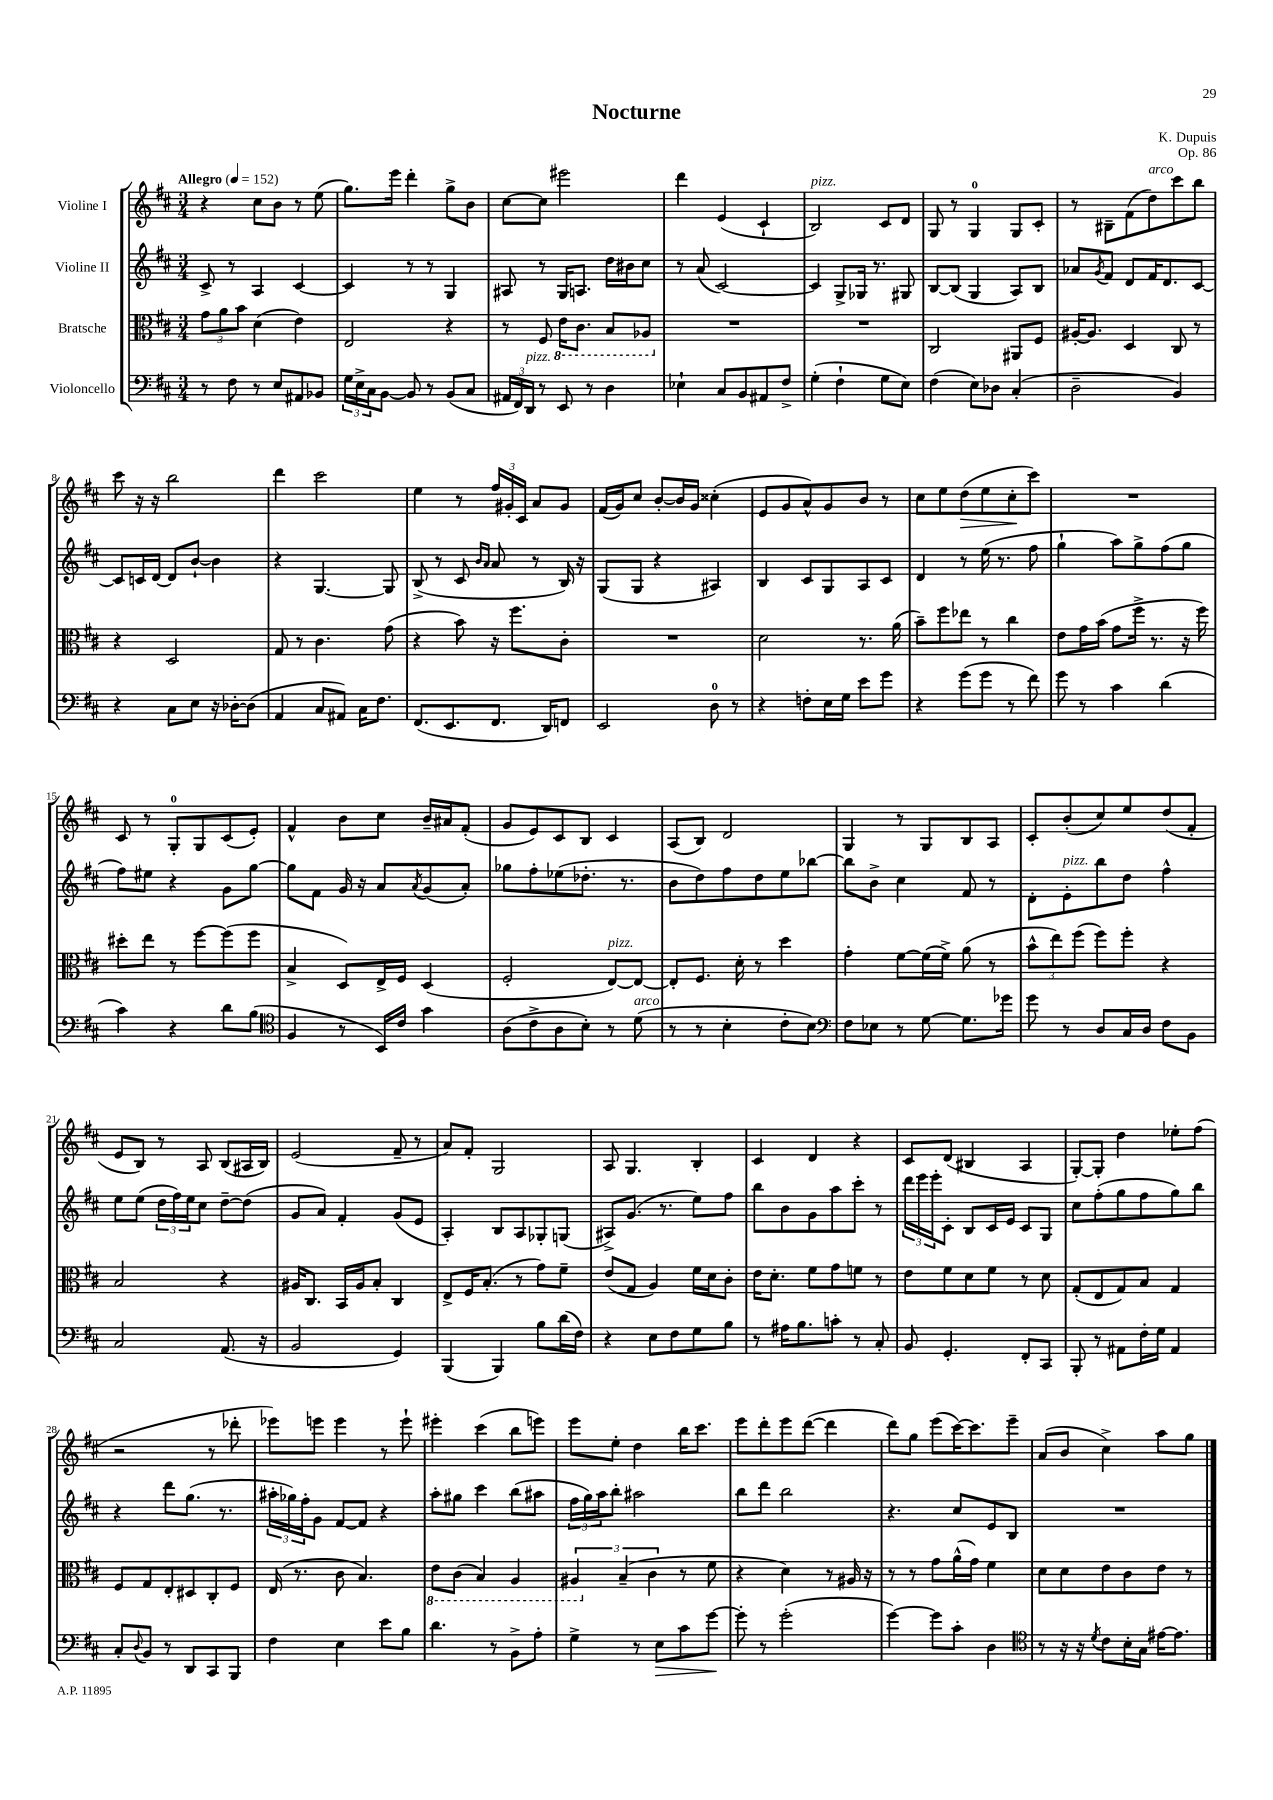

**kern	**dynam	**kern	**kern	**kern	**dynam
*part4	*part4	*part3	*part2	*part1	*part1
*staff4	*staff4	*staff3	*staff2	*staff1	*staff1
*I"Violoncello	*	*I"Bratsche	*I"Violine II	*I"Violine I	*
*clefF4	*	*clefC3	*clefG2	*clefG2	*
*k[f#c#]	*	*k[f#c#]	*k[f#c#]	*k[f#c#]	*
*M3/4	*	*M3/4	*M3/4	*M3/4	*
*MM152	*	*MM152	*MM152	*MM152	*
=1	=1	=1	=1	=1	=1
!	!	!	!	!LO:TX:a:B:t=Allegro	!
8r	.	12g\L	8c#^/	4r	.
.	.	12a\	.	.	.
8F#\	.	.	8r	.	.
.	.	12b\J	.	.	.
8r	.	(4d\	4A/	8cc#\L	.
8E/L	.	.	.	8b\J	.
8AA#X/	.	4e\)	[4c#/	8r	.
8BB-X/J	.	.	.	(8ee\	.
=2	=2	=2	=2	=2	=2
24G\LL	.	2E/	4c#/]	8.gg\L)	.
24E^\	.	.	.	.	.
24C#\J	.	.	.	.	.
[8BB\J	.	.	.	.	.
.	.	.	.	16eee\Jk	.
8BB/]	.	.	8r	4ddd'\	.
8r	.	.	8r	.	.
(8BB/L	.	4r	4G/	8gg^\L	.
8C#/J	.	.	.	8b\J	.
=3	=3	=3	=3	=3	=3
24AA#X/LL	.	8r	8A#X/	[8cc#\L	.
24FF#/)	.	.	.	.	.
!LO:TX:a:i:t=pizz.	!	!	!	!	!
24DD/JJ	.	.	.	.	.
8r	.	8F#/	8r	8cc#\J]	.
*	*	*8ba	*	*	*
8EE/	.	16E\KL	16G/KL	2eee#X\	.
.	.	8.C#\J	8.An/J	.	.
8r	.	.	.	.	.
4D\	.	8BB/L	16dd\LL	.	.
.	.	.	16b#X\J	.	.
.	.	8AA-X/J	8cc#\J	.	.
=4	=4	=4	=4	=4	=4
*	*	*X8ba	*	*	*
4E-X`\	.	2.r	8r	4ddd\	.
.	.	.	(8a/	.	.
8C#/L	.	.	[2c#/)	(4e/	.
8BB/	.	.	.	.	.
8AA#X/	.	.	.	4c#`/	.
8F#^/J	.	.	.	.	.
=5	=5	=5	=5	=5	=5
!	!	!	!	!LO:TX:a:i:t=pizz.	!
(4G'\	.	2.r	4c#/]	2B/)	.
4F#`\	.	.	8G^/L	.	.
.	.	.	16G-X/Jk	.	.
.	.	.	8.r	.	.
8G\L	.	.	.	8c#/L	.
8E\J)	.	.	8G#X/	8d/J	.
=6	=6	=6	=6	=6	=6
(4F#\	.	2C#/	[8B/L	8G/	.
.	.	.	(8B/J]	8r	.
8E\L)	.	.	4G/	4G/	.
8D-X\J	.	.	.	.	.
(4C#'/	.	8AA#X/L	8A/L)	8G/L	.
.	.	8F#/J	8B/J	8c#'/J	.
=7	=7	=7	=7	=7	=7
2D~\	.	[16A#X'/KL	8a-X/L	8r	.
.	.	8.A#/J]	.	.	.
.	.	.	8qg/	.	.
.	.	.	8f#/J	8B#X~\L	.
.	.	4D/	8d/L	(8f#\	.
!	!	!	!	!LO:TX:a:i:t=arco	!
.	.	.	16f#/K	8dd\)	.
.	.	.	8.d/	.	.
4BB/)	.	8C#/	.	8ccc#\	.
.	.	8r	[8c#/J	8bb\J	.
!!LO:LB:g=z
=8	=8	=8	=8	=8	=8
4r	.	4r	8c#/L]	8ccc#\	.
.	.	.	16cn/L	16r	.
.	.	.	[16d/JJ	16r	.
8C#\L	.	2D/	8d/L]	2bb\	.
8E\J	.	.	[8b`/J	.	.
16r	.	.	4b\]	.	.
[16D-X'\KL	.	.	.	.	.
(8D-\J]	.	.	.	.	.
=9	=9	=9	=9	=9	=9
4AA/	.	8G/	4r	4ddd\	.
.	.	8r	.	.	.
8C#/L	.	4.c#\	[4.G/	2ccc#\	.
8AA#X/J)	.	.	.	.	.
16C#\KL	.	.	.	.	.
8.F#\J	.	.	.	.	.
.	.	(8g\	8G/]	.	.
=10	=10	=10	=10	=10	=10
(8.FF#/L	.	4r	(8B^/	4ee\	.
.	.	.	8r	.	.
8.EE/	.	.	.	.	.
.	.	8b\)	8c#/	8r	.
.	.	.	16qqb/LL	.	.
.	.	.	16qqa/JJ	.	.
8.FF#/J	.	16r	8a/	24ff#/LL	.
.	.	.	.	24g#X'/	.
.	.	8.ff#\L	.	.	.
.	.	.	.	24c#/JJ	.
.	.	.	8r	8a/L	.
16DD/KL)	.	.	.	.	.
8FFn/J	.	8c#'\J	16B/)	8g#/J	.
.	.	.	16r	.	.
=11	=11	=11	=11	=11	=11
2EE/	.	2.r	(8G/L	(16f#/LL	.
.	.	.	.	16g/J)	.
.	.	.	8G/J	8cc#/J	.
.	.	.	4r	[8b'/L	.
.	.	.	.	16b/L]	.
.	.	.	.	16g/JJ	.
8D\	.	.	4A#X/)	(4cc##X'\	.
8r	.	.	.	.	.
=12	=12	=12	=12	=12	=12
4r	.	2d\	4B/	8e/L	.
.	.	.	.	8g/	.
8Fn'\L	.	.	8c#/L	8a^^/)	.
16E\L	.	.	8G/	8g/	.
16G\JJ	.	.	.	.	.
8e\L	.	8.r	8A/	8b/J	.
8g\J	.	.	8c#/J	8r	.
.	.	(16a\	.	.	.
=13	=13	=13	=13	=13	=13
4r	.	8b~\L)	4d/	8cc#\L	.
.	.	8ff#\	.	8ee\	.
!	!	!	!	!	!LO:HP:b
(8g\L	.	8ee-X\J	8r	(8dd\	>
8g\J	.	8r	(16ee\	8ee\	.
.	.	.	8.r	.	.
8r	.	4cc#\	.	8cc#'\	.
8f#\)	.	.	8ff#\	8ccc#\J)	]
=14	=14	=14	=14	=14	=14
8g\	.	8e\L	4gg`\	2.r	.
8r	.	16g\L	.	.	.
.	.	(16b\JJ	.	.	.
4c#\	.	8g\L	8aa\L)	.	.
.	.	16ff#^\Jk	8gg^\	.	.
.	.	8.r	.	.	.
(4d\	.	.	(8ff#\	.	.
.	.	16r	8gg\J	.	.
.	.	16ff#\)	.	.	.
!!LO:LB:g=z
=15	=15	=15	=15	=15	=15
4c#\)	.	8dd#X'\L	8ff#\L)	8c#/	.
.	.	8ee\J	8ee#X\J	8r	.
4r	.	8r	4r	8G'/L	.
.	.	[8ff#\L	.	8G/	.
8d\L	.	(8ff#\]	8g\L	(8c#/	.
(8B\J	.	8ff#\J	[8gg\J	8e'/J)	.
=16	=16	=16	=16	=16	=16
*clefC4	*	*	*	*	*
4F#/	.	4B^/	8gg\L]	4f#^^/	.
.	.	.	8f#\J	.	.
8r	.	8D/L)	16g/	8b\L	.
.	.	.	16r	.	.
16BB/LL)	.	16E^/L	8a/L	8cc#\J	.
16c#/JJ	.	16F#/JJ	.	.	.
.	.	.	8qa/	.	.
4g\	.	(4D/	(8g/	16b~/LL	.
.	.	.	.	16a#X/J	.
.	.	.	8a'/J)	(8f#'/J	.
=17	=17	=17	=17	=17	=17
(8A\L	.	2F#'/	8gg-X\L	8g/L	.
8c#^\	.	.	8ff#'\	8e/)	.
8A\	.	.	(8ee-X\	8c#/	.
8B'\J)	.	.	8.dd-X'\J	8B/J	.
!	!	!LO:TX:a:i:t=pizz.	!	!	!
8r	.	[8E/L)	.	4c#/	.
.	.	.	8.r	.	.
!LO:TX:a:i:t=arco	!	!	!	!	!
(8d\	.	8E/J_	.	.	.
=18	=18	=18	=18	=18	=18
8r	.	8E'/L]	8b\L	(8A/L	.
8r	.	8.F#/J	8dd\)	8B/J)	.
4B'\	.	.	8ff#\	2d/	.
.	.	16d'\	.	.	.
.	.	8r	8dd\	.	.
8c#'\L	.	4dd\	8ee\	.	.
8B\J)	.	.	[8bb-X\J	.	.
=19	=19	=19	=19	=19	=19
*clefF4	*	*	*	*	*
8F#\L	.	4g'\	8bb-\L]	4G/	.
8E-X\J	.	.	8b^\J	.	.
8r	.	[8f#\L	4cc#\	8r	.
[8G\	.	(16f#\L]	.	8G/L	.
.	.	16f#^\JJ)	.	.	.
8.G\L]	.	(8a\	8f#/	8B/	.
.	.	8r	8r	8A/J	.
16g-X\Jk	.	.	.	.	.
=20	=20	=20	=20	=20	=20
8g\	.	12b^^\L	8d'\L	8c#'/L	.
.	.	12ee\)	.	.	.
!	!	!	!LO:TX:a:i:t=pizz.	!	!
8r	.	.	8e'\	(8b'/	.
.	.	(12ff#\J	.	.	.
8D/L	.	8ff#\L)	8bb\	8cc#/)	.
16C#/L	.	8ff#'\J	8dd\J	8ee/	.
16D/JJ	.	.	.	.	.
8F#\L	.	4r	4ff#^^\	(8dd/	.
8BB\J	.	.	.	8f#'/J	.
!!LO:LB:g=z
=21	=21	=21	=21	=21	=21
2C#/	.	2B/	8ee\L	8e/L	.
.	.	.	(8ee\J	8B/J)	.
.	.	.	24dd\LL	8r	.
.	.	.	24ff#\)	.	.
.	.	.	24ee\J	.	.
.	.	.	8cc#\J	8A/	.
(8.AA/	.	4r	[8dd~\L	(8B/L	.
.	.	.	(8dd\J]	16A#X/L	.
16r	.	.	.	16B/JJ)	.
=22	=22	=22	=22	=22	=22
2BB/	.	16A#X/KL	8g/L	(2e/	.
.	.	8.C#/J	.	.	.
.	.	.	8a/J)	.	.
.	.	16BB/LL	4f#'/	.	.
.	.	16A#/J	.	.	.
.	.	8B'/J	.	.	.
4GG/)	.	4C#/	(8g/L	8f#~/	.
.	.	.	8e/J	8r	.
=23	=23	=23	=23	=23	=23
(4BBB/	.	8E^/L	4A'/)	8a/L)	.
.	.	16F#/K	.	8f#'/J	.
.	.	(8.B'/J	.	.	.
4BBB/)	.	.	8B/L	2G/	.
.	.	8r	8A/	.	.
8B\L	.	8g\L)	8G-X'/	.	.
(16d\L	.	8f#~\J	(8Gn/J	.	.
16F#\JJ)	.	.	.	.	.
=24	=24	=24	=24	=24	=24
4r	.	(8e/L	8A#X^/L)	8A/	.
.	.	8G/J	(8.g/J	4.G/	.
8E\L	.	4A/)	.	.	.
.	.	.	8.r	.	.
8F#\	.	.	.	.	.
8G\	.	16f#\LL	8ee\L)	4B'/	.
.	.	16d\J	.	.	.
8B\J	.	8c#'\J	8ff#\J	.	.
=25	=25	=25	=25	=25	=25
8r	.	16e\KL	8bb\L	4c#/	.
.	.	8.d'\J	.	.	.
16A#X\KL	.	.	8b\	.	.
8.B\	.	.	.	.	.
.	.	8f#\L	8g\	4d/	.
8cn'\J	.	8g\	8aa\	.	.
8r	.	8fn\J	8ccc#'\J	4r	.
8C#'/	.	8r	8r	.	.
=26	=26	=26	=26	=26	=26
8BB/	.	8e\L	24ddd\LL	8c#/L	.
.	.	.	24eee\	.	.
.	.	.	24eee'\J	.	.
4.GG'/	.	8f#\	8c#'\J	(8d/J	.
.	.	8d\	8B/L	4B#X/	.
.	.	8f#\J	16c#/L	.	.
.	.	.	16e/JJ	.	.
8FF#'/L	.	8r	8c#/L	4A/	.
8CC#/J	.	8d\	8G/J	.	.
=27	=27	=27	=27	=27	=27
8BBB'/	.	(8G'/L	8cc#\L	[8G'/L)	.
8r	.	8E/	(8ff#'\	8G'/J]	.
8AA#X\L	.	8G/)	8gg\	4dd\	.
16F#'\L	.	8B/J	8ff#\	.	.
16G\JJ	.	.	.	.	.
4AA#/	.	4G/	8gg\)	8ee-X'\L	.
.	.	.	8bb\J	(8ff#\J	.
!!LO:LB:g=z
=28	=28	=28	=28	=28	=28
8C#'/L	.	8F#/L	4r	2r	.
8qqD/	.	.	.	.	.
8BB/J	.	8G/	.	.	.
8r	.	8E'/	8ddd\L	.	.
8DD/L	.	8D#X/	(8.gg\J	.	.
8CC#/	.	8C#'/	.	8r	.
.	.	.	8.r	.	.
8BBB/J	.	8F#/J	.	8ddd-X'\	.
=29	=29	=29	=29	=29	=29
4F#\	.	(16E/	24aa#X'\LL	8eee-X\L)	.
.	.	.	24gg-X\)	.	.
.	.	8.r	.	.	.
.	.	.	24ff#'\J	.	.
.	.	.	8g\J	8eeen\J	.
4E\	.	8c#\	[8f#/L	4eee\	.
.	.	4.B/)	8f#/J]	.	.
8e\L	.	.	4r	8r	.
8B\J	.	.	.	8eee`\	.
=30	=30	=30	=30	=30	=30
*	*	*8ba	*	*	*
4.d\	.	8E\L	8aa'\L	4eee#X'\	.
.	.	(8C#\J	8gg#X\J	.	.
.	.	4BB/)	4ccc#\	(4ccc#\	.
8r	.	.	.	.	.
8BB^\L	.	4AA/	(8bb\L	8bb\L	.
8A'\J	.	.	8aa#X\J	8eeen\J)	.
=31	=31	=31	=31	=31	=31
4G^\	.	6AA#X/	24ff#\LL	8eee\L	.
.	.	.	24gg\)	.	.
.	.	.	24aa\J	.	.
.	.	.	8bb'\J	8ee'\J	.
*	*	*X8ba	*	*	*
.	.	(6B~/	.	.	.
8r	.	.	2aa#X\	4dd\	.
.	.	6c#\	.	.	.
!	!LO:HP:b	!	!	!	!
8E\L	>	.	.	.	.
8c#\	.	8r	.	16bb\KL	.
.	.	.	.	8.ccc#\J	.
[8g\J	.	8f#\	.	.	.
.	]	.	.	.	.
=32	=32	=32	=32	=32	=32
8g'\]	.	4r	8bb\L	8eee\L	.
8r	.	.	8ddd\J	8ddd'\	.
(2g'\	.	4d\)	2bb\	8eee\	.
.	.	.	.	([8ddd\J	.
.	.	8r	.	4ddd\]	.
.	.	16A#X/	.	.	.
.	.	16r	.	.	.
=33	=33	=33	=33	=33	=33
[4g\)	.	8r	4.r	8ddd\L)	.
.	.	8r	.	8gg\J	.
8g\L]	.	8g\L	.	(8eee\L	.
8c#'\J	.	(16a^^\L	8cc#/L	[16ccc#\K)	.
.	.	16g\JJ)	.	8.ccc#\]	.
4D\	.	4f#\	8e/	.	.
.	.	.	8B/J	8eee~\J	.
=34	=34	=34	=34	=34	=34
*clefC4	*	*	*	*	*
8r	.	8d\L	2.r	(8a/L	.
16r	.	8d\	.	8b/J	.
16r	.	.	.	.	.
8qd/	.	.	.	.	.
8c#\L	.	8e\	.	4cc#^\)	.
16B'\L	.	8c#\	.	.	.
16G\JJ	.	.	.	.	.
[16e#X\KL	.	8e\J	.	8aa\L	.
8.e#\J]	.	.	.	.	.
.	.	8r	.	8gg\J	.
==	==	==	==	==	==
*-	*-	*-	*-	*-	*-
